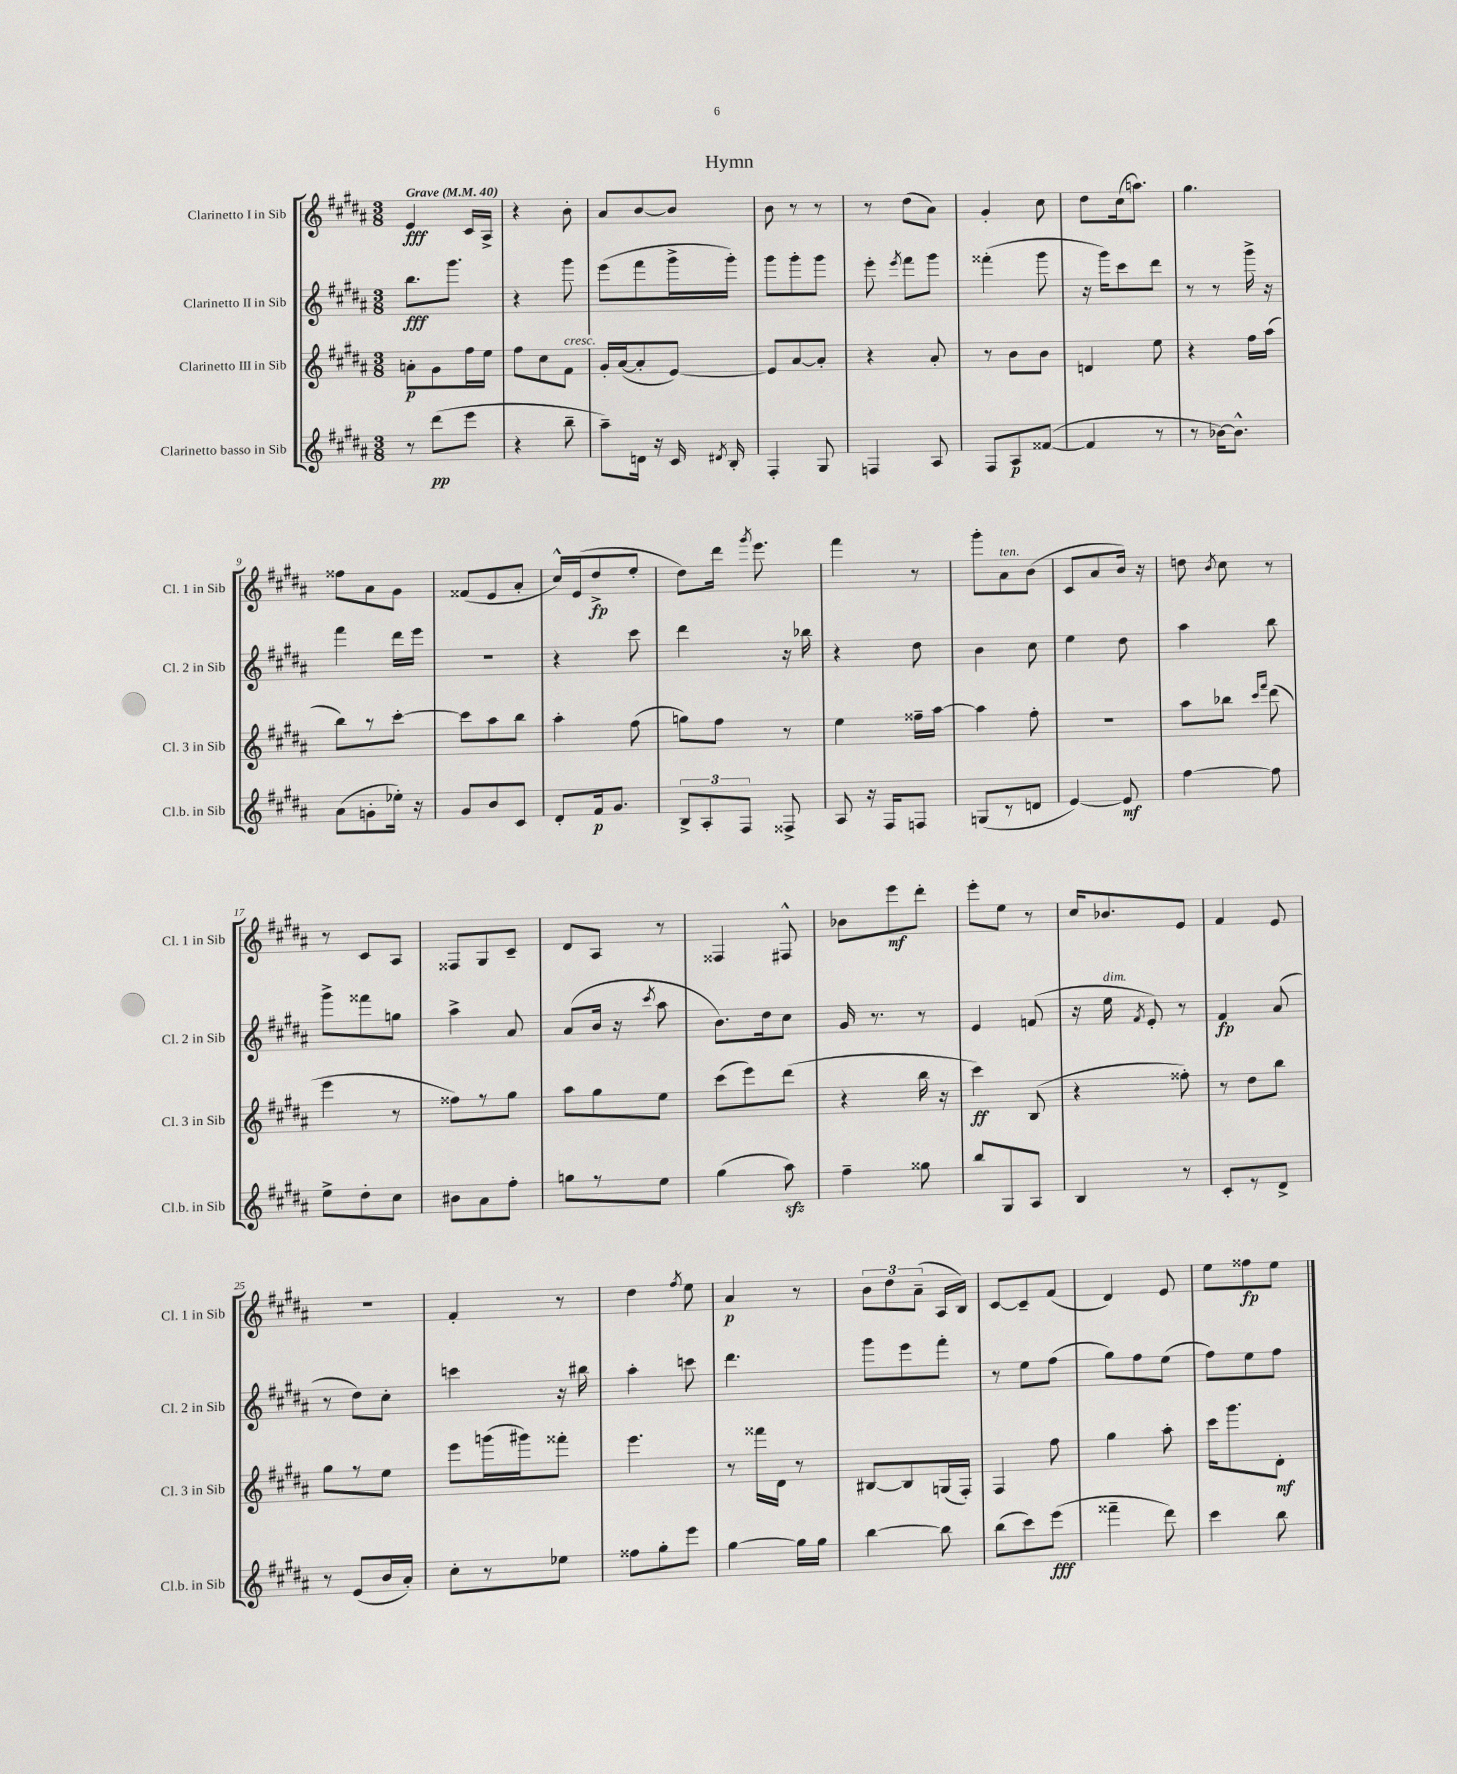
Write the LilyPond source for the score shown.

\header { title = "Hymn" }
<<
\new StaffGroup <<
\new Staff = "s0" \with { instrumentName = "Clarinetto I in Sib" shortInstrumentName = "Cl. 1 in Sib" } {
    \clef treble \key b \major \numericTimeSignature \time 3/8 \tempo "Grave" 4 = 40
    \autoBeamOff e'4\fff cis'16[ ais16]-> |
    r4 b'8-. |
    ais'8[ b'8~ b'8] |
    b'8 r8 r8 |
    r8 dis''8[( ais'8]) |
    gis'4-. cis''8 |
    dis''8[ cis''16( a''8.]) |
    gis''4. |
    fisis''8[ ais'8 gis'8] |
    fisis'8[( e'8 ais'8]-. |
    cis''16[-^) e'16( dis''8->\fp e''8]-. |
    dis''8[) dis'''16] \acciaccatura { gis'''8 } e'''8. |
    fis'''4 r8 |
    gis'''8[-. ais'8^\markup { \italic "ten." } b'8]( |
    cis'8[ ais'8 b'16]) r16 |
    d''8 \acciaccatura { b'8 } cis''8 r8 |
    r8 cis'8[ ais8] |
    fisis8[ gis8 cis'8]-- |
    dis'8[ ais8] r8 |
    fisis4 fis8-^ |
    bes'8[ e'''8\mf dis'''8]-. |
    e'''8[-. e''8] r8 |
    cis''16[ bes'8. e'8] |
    fis'4 e'8 |
    R4. |
    fis'4-. r8 |
    dis''4 \acciaccatura { fis''8 } e''8 |
    ais'4\p r8 |
    \tuplet 3/2 { b'8[ dis''8 ais'8]--( } ais16[ b16]) |
    cis'8[~ cis'8-- fis'8]( |
    dis'4) e'8 |
    e''8[ fisis''8\fp e''8] \bar "|." |
}
\new Staff = "s1" \with { instrumentName = "Clarinetto II in Sib" shortInstrumentName = "Cl. 2 in Sib" } {
    \clef treble \key b \major \numericTimeSignature \time 3/8
    \autoBeamOff b''8.[\fff gis'''8.] |
    r4 gis'''8 |
    e'''8[( fis'''8 gis'''16-> gis'''16]-.) |
    gis'''8[ gis'''8-. gis'''8] |
    e'''8-. \acciaccatura { e'''8 } fis'''8[ gis'''8] |
    fisis'''4-.( gis'''8 |
    r16 gis'''16[) cis'''8 dis'''8] |
    r8 r8 gis'''16-> r16 |
    fis'''4 dis'''16[ e'''16] |
    r4. |
    r4 cis'''8 |
    dis'''4 r16 bes''16 |
    r4 dis''8 |
    b'4 cis''8 |
    e''4 dis''8 |
    ais''4 b''8 |
    gis'''8[-> fisis'''8 g''8] |
    ais''4-> ais'8 |
    ais'8[( b'16] r16 \acciaccatura { cis'''8 } ais''8 |
    b'8.[) dis''16 cis''8] |
    gis'16 r8. r8 |
    e'4 f'8( |
    r16 e''16^\markup { \italic "dim." } \acciaccatura { fis'8 } e'8-.) r8 |
    fis'4\fp ais'8( |
    r8 dis''8[) cis''8]-. |
    c'''4 r16 bis''16 |
    ais''4-. c'''8 |
    dis'''4. |
    gis'''8[ e'''8 fis'''8]-. |
    r8 e''8[ fis''8]( |
    gis''8[) fis''8 e''8]( |
    fis''8[) e''8 fis''8] \bar "|." |
}
\new Staff = "s2" \with { instrumentName = "Clarinetto III in Sib" shortInstrumentName = "Cl. 3 in Sib" } {
    \clef treble \key b \major \numericTimeSignature \time 3/8
    \autoBeamOff a'8[-.\p gis'8 fis''16 e''16] |
    fis''8[ cis''8 fis'8]^\markup { \italic "cresc." } |
    gis'16[-. ais'16~( ais'8-. e'8]~) |
    e'8[ ais'8~ ais'8]-. |
    r4 ais'8-. |
    r8 b'8[ b'8] |
    d'4 e''8 |
    r4 fis''16[ ais''16]( |
    b''8[) r8 cis'''8]~-. |
    cis'''8[ ais''8 b''8] |
    ais''4-. fis''8( |
    g''8[) fis''8] r8 |
    e''4 fisis''16[-- ais''16]~ |
    ais''4 fis''8-. |
    R4. |
    ais''8[ bes''8] \grace { cis'''16[ fis'''16] } dis'''8( |
    e'''4 r8 |
    fisis''8[) r8 gis''8] |
    ais''8[ gis''8 e''8] |
    cis'''8[( e'''8) dis'''8]( |
    r4 b''16 r16 |
    cis'''4\ff) b8( |
    r4 fisis''8-.) |
    r8 dis''8[ b''8] |
    gis''8[ r8 e''8] |
    e'''8[ g'''16( gis'''16) fisis'''8]-. |
    e'''4. |
    r8 fisis'''16[ dis'16] r8 |
    bis8[~ bis8 g16( fis16]-.) |
    fis4 fis''8 |
    gis''4 ais''8-. |
    cis'''16[ gis'''8. dis'8]-.\mf \bar "|." |
}
\new Staff = "s3" \with { instrumentName = "Clarinetto basso in Sib" shortInstrumentName = "Cl.b. in Sib" } {
    \clef treble \key b \major \numericTimeSignature \time 3/8
    \autoBeamOff r8 dis'''8[\pp( e'''8] |
    r4 b''8-- |
    ais''8[--) d'16] r16 cis'16 \acciaccatura { dis'8 } b16-. |
    fis4-. gis8 |
    f4 ais8 |
    fis8[ ais8\p fisis'8]~( |
    fisis'4 r8 |
    r8 bes'16[~) bes'8.]-^ |
    ais'8[( g'8-. ees''16]-.) r16 |
    gis'8[ b'8 cis'8] |
    dis'8[-. fis'16\p gis'8.] |
    \tuplet 3/2 { b8[-> ais8-. fis8] } fisis8-> |
    ais8 r16 fis16[ f8] |
    g8[( r8 d'8] |
    e'4~) e'8\mf |
    fis''4~ fis''8 |
    e''8[-> dis''8-. cis''8] |
    bis'8[ ais'8 fis''8]-. |
    g''8[ r8 e''8] |
    gis''4( ais''8\sfz) |
    fis''4-- gisis''8 |
    b''8[ gis8 ais8] |
    b4 r8 |
    cis'8[-. r8 dis'8]-> |
    r8 e'8[( b'16 ais'16]-.) |
    cis''8[-. r8 ees''8] |
    fisis''8[ gis''8-. e'''8] |
    gis''4~ gis''16[ gis''16] |
    b''4~ b''8 |
    b''8[( cis'''8) e'''8]\fff( |
    fisis'''4-- dis'''8) |
    cis'''4 b''8 \bar "|." |
}
>>
>>
